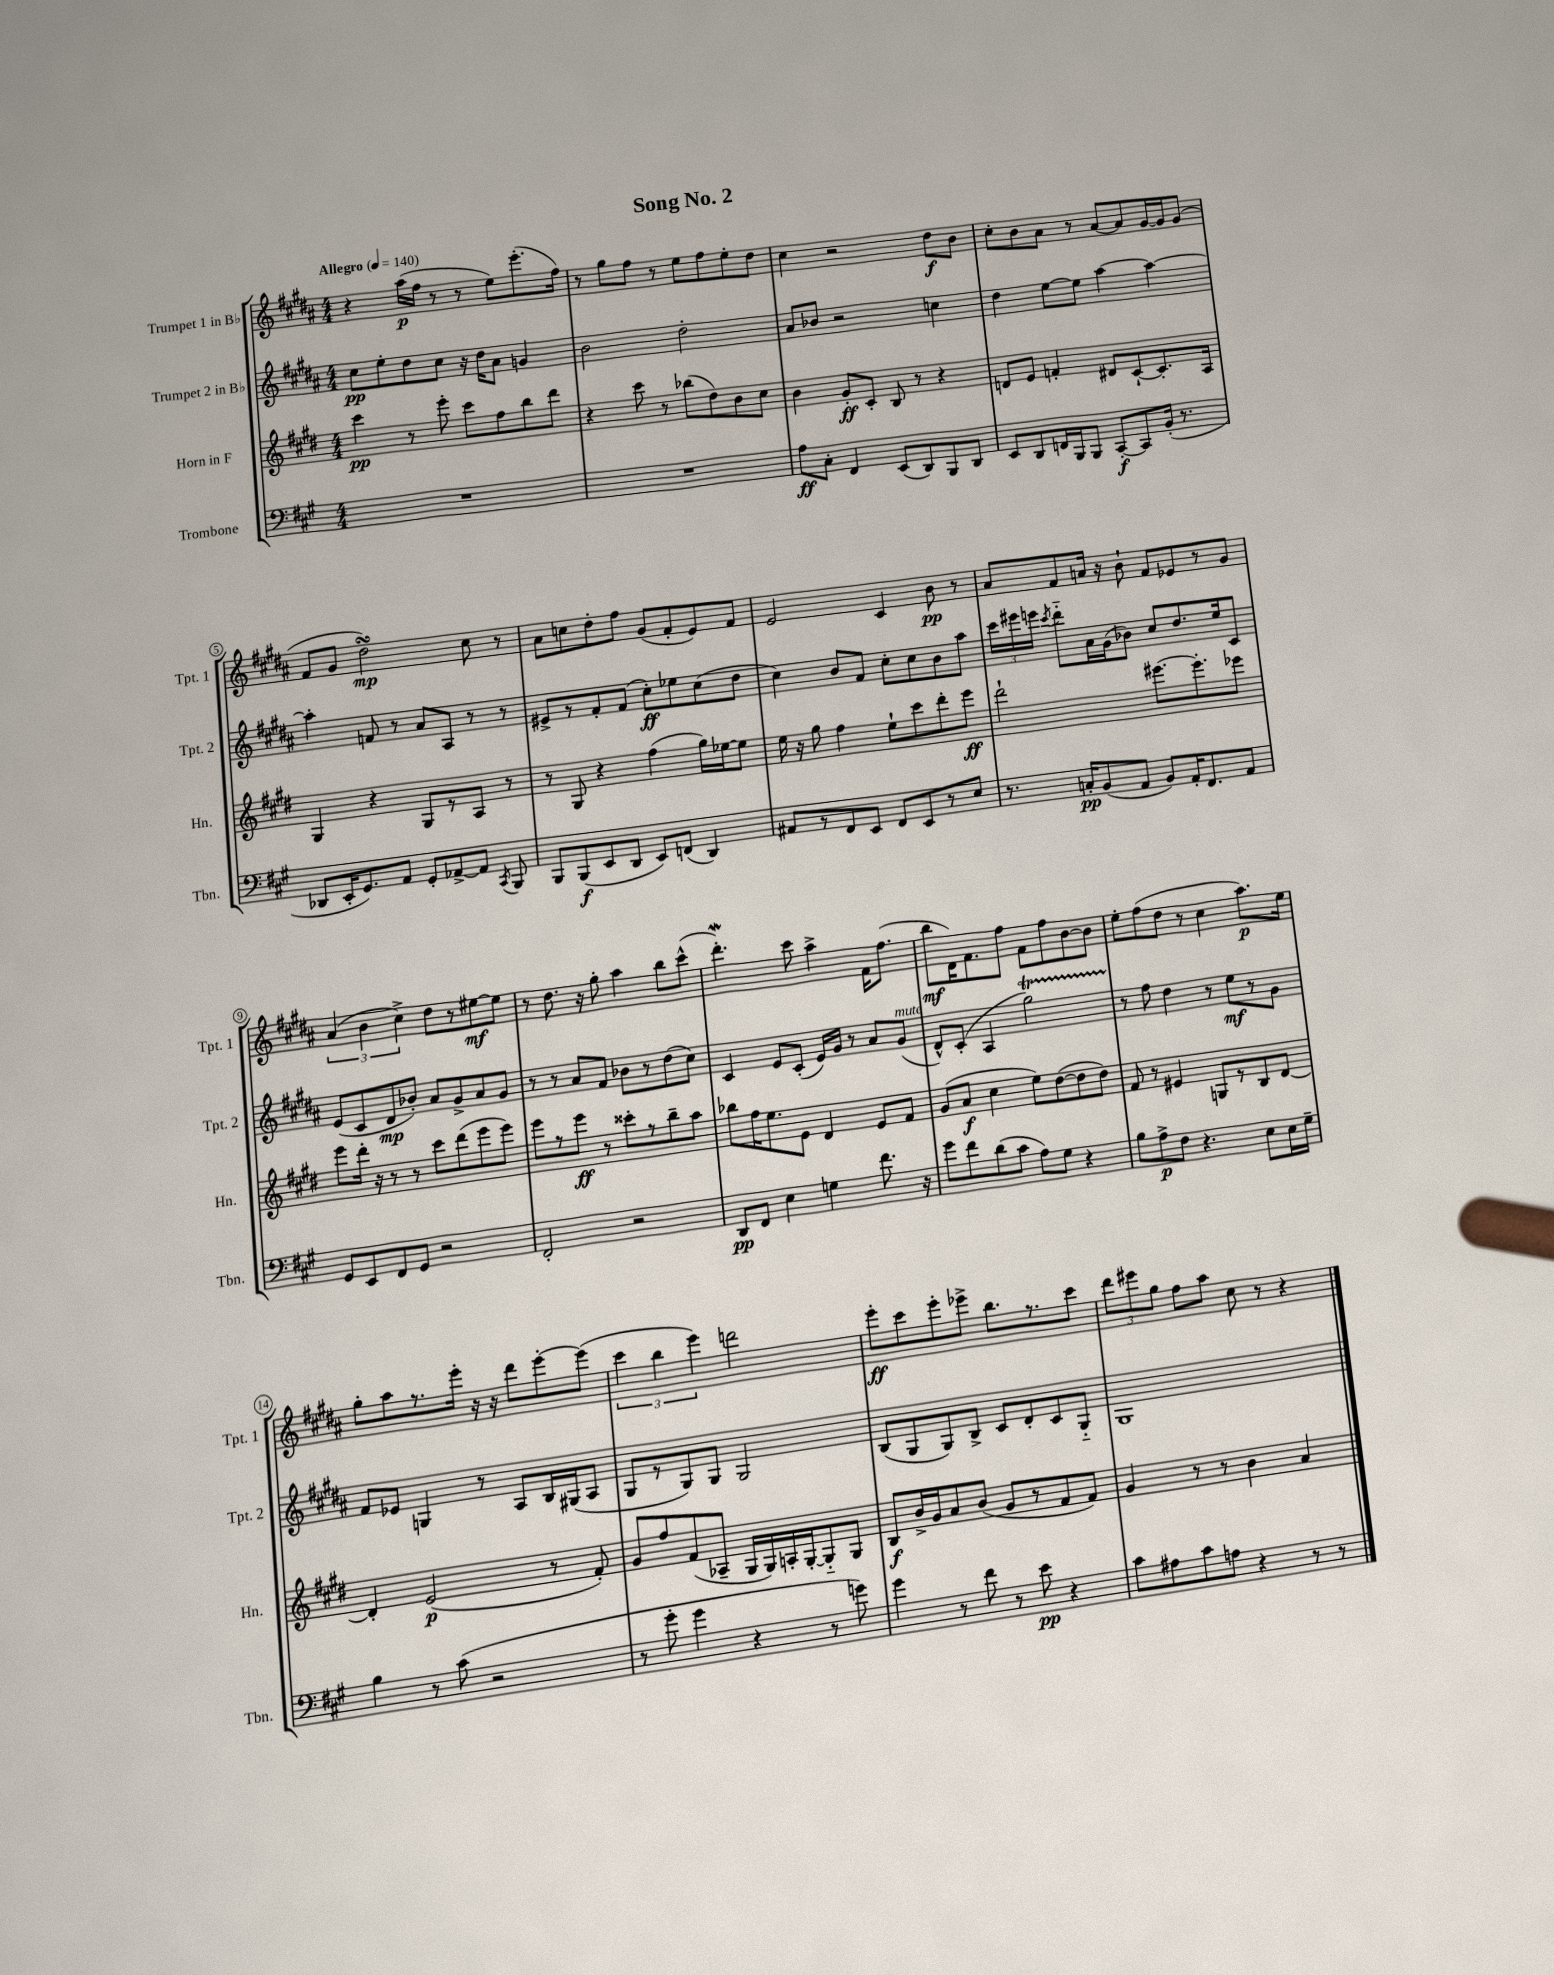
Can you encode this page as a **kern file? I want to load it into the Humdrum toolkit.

**kern	**kern	**kern	**kern
*staff4	*staff3	*staff2	*staff1
*clefF4	*clefG2	*clefG2	*clefG2
*k[f#c#g#]	*k[f#c#g#d#]	*k[f#c#g#d#a#]	*k[f#c#g#d#a#]
*M4/4	*M4/4	*M4/4	*M4/4
*MM140	*MM140	*MM140	*MM140
1r	4ccc#	8cc#	4r
.	.	8ee'	.
.	8r	8dd#	(16aa#
.	.	.	16ff#
.	8eee'	8cc#	8r
.	8ccc#	16r	8r
.	.	16dd#	.
.	8ff#	8a#	8ee)
.	8bb	4g	(8.eee'
.	8ddd#	.	.
.	.	.	16ff#)
=	=	=	=
1r	4r	2b	8r
.	.	.	8gg#
.	8ccc#	.	8ff#
.	8r	.	8r
.	(8bb-	2dd#'	8ee
.	8dd#)	.	8ff#
.	8b	.	8ee'
.	8cc#	.	8dd#
=	=	=	=
8A	4b	8a#	4cc#
8C#'	.	8b-	.
4FF#	8g#'	2r	2r
.	8c#'	.	.
(8EE	8B	.	.
8DD)	8r	.	.
8BBB	4r	4cc	8dd#
8DD	.	.	8b
=	=	=	=
8EE	8d	4dd#	8cc#'
8DD	8e	.	8b
16FF	4f'	[8ee	8a#
16BBB	.	.	.
8BBB	.	8ee]	8r
[8CC#'	8d#	[4aa#	[8a#
8CC#]	[8c#`	.	8a#]
(16BB'	8.c#']	4aa#_	[16g#
8.r	.	.	16g#]
.	.	.	(8g#
.	16A	.	.
=	=	=	=
8DD-	4G#	4aa#']	8f#
16EE'	.	.	8g#
8.GG#)	.	.	.
.	4r	8f	2dd#)
8AA	.	8r	.
8GG#'	8G#	8a#	.
[8AA-^	8r	8A#	.
8AA-]	8A	8r	8cc#
8qCC#	.	.	.
8BBB	8r	8r	8r
=	=	=	=
8BBB	8r	8e#^	8a#
(8BBB	8G#	8r	8cc
8EE	4r	8f#'	8dd#'
8DD	.	(8f#	8ff#
8EE)	(4ff#	8cc#')	(8g#
(8FF	.	8ee-	8f#'
4DD)	16gg#)	(8cc#	8e)
.	[16ee-	.	.
.	8ee-]	8dd#	8f#
=	=	=	=
8AA#	16ee	4cc#)	2e
.	16r	.	.
8r	8gg#	.	.
8FF#	4ff#	8b	.
8EE	.	8f#	.
8FF#	8ee`	8cc#'	4c#
8EE	8ccc#	8cc#	.
8r	8ddd#'	8b	8b
8E	8eee	8aa#	8r
=	=	=	=
8.r	2ddd#`	24ccc#	8a#
.	.	24eee#	.
.	.	24eee	.
.	.	8qccc#	.
.	.	8ddd#'~	8f#
16C'	.	.	.
(8BB	.	16a#	16a
.	.	(16g#	16r
8AA	.	8b-)	8b`
8BB)	[8.eee#	8cc#	8f#
16AA'	.	8.dd#	8e-
8.FF#	8.eee#']	.	.
.	.	.	8r
.	.	16ee	.
8AA	8eee-	8c#	8g#
=	=	=	=
8GG#	8eee	(8e	(6a#
8EE	16ddd#'	8c#	.
.	.	.	6b
.	16r	.	.
8FF#	8r	8d#	.
.	.	.	6cc#^)
8GG#	8r	8b-')	.
2r	8ccc#	8a#	8dd#
.	(8ddd#	8g#^	8r
.	8eee	8a#	[8ee#
.	8eee)	8g#	8ee#]
=	=	=	=
2FF#'	8eee	8r	8r
.	8r	8r	8.dd#
.	8eee	8a#	.
.	.	.	16r
.	8r	8f#	8gg#'
2r	8ccc##'	8b-	4aa#
.	8r	8r	.
.	8bb~	(8dd#	8bb
.	8aa	8cc#)	(8ccc#^^
=	=	=	=
8DD	8bb-	4c#	4.ddd#')
8FF#	16ff#	.	.
.	8.ee	.	.
4E	.	8e	.
.	8e	(8c#'	8ccc#
4G	4d#	16e)	4aa#^
.	.	16g#	.
.	.	8r	.
8.f#	8e	8a#	16f#
.	.	.	(8.ff#
.	8f#	(8g#	.
16r	.	.	.
=	=	=	=
8g#	(8g#	8d#^^)	8bb
8f#	8a	(8c#'	16d#)
.	.	.	8.f#
(8d	4cc#	4A#	.
8c#	.	.	8ff#
8A)	8ee)	2gg#)	8f#
8G#	([8dd#	.	8ff#
4r	8dd#]	.	[8b
.	8dd#)	.	8b]
=	=	=	=
8B	8f#	8r	8ee'
8A^	8r	8ff#	(8ff#
8F#	4e#	4dd#	8dd#
4.r	.	.	8r
.	8G	8r	4cc#
.	8r	8ee	.
8E	8B	8r	8.aa#)
16E	[8d#	8g#	.
16G#~	.	.	16ee
=	=	=	=
4B	4d#']	8f#	8gg#'
.	.	8e-	8aa#
8r	(2e	4G	8.r
(8c#	.	.	.
.	.	.	16eee'
2r	.	8r	16r
.	.	.	16r
.	.	8A#	8ddd#
.	8r	16B	[8eee'
.	.	(16G#	.
.	8f#')	8A#	(8eee]
=	=	=	=
8r	8g#	8G#	6ccc#
8g#'	8ff#	8r	.
.	.	.	6bb
4g#	(8f#	8G#)	.
.	.	.	6eee)
.	8A-~	8G#	.
4r	16G#	2G#	2ddd
.	16G#)	.	.
.	16A'	.	.
.	[16G#'	.	.
8r	8G#'~]	.	.
8g)	8G#	.	.
=	=	=	=
4g#	8B	(8B	8eee'
.	16b^	8G#	8ccc#
.	16g#	.	.
8r	8a	8G#)	8eee'
8f#	(8b	8B^	8eee-^
8r	8g#	8c#	8.bb
8e	8r	8d#'	.
.	.	.	8.r
4r	8f#	8c#	.
.	8f#)	8G#'~	8ccc#
=	=	=	=
8c#	4g#	1G#	12ddd#
.	.	.	12eee#
8A#	.	.	.
.	.	.	12gg#
8c#	8r	.	8ff#
8A	8r	.	8aa#
4r	4b	.	8cc#
.	.	.	8r
8r	4a	.	4r
8r	.	.	.
==	==	==	==
*-	*-	*-	*-
